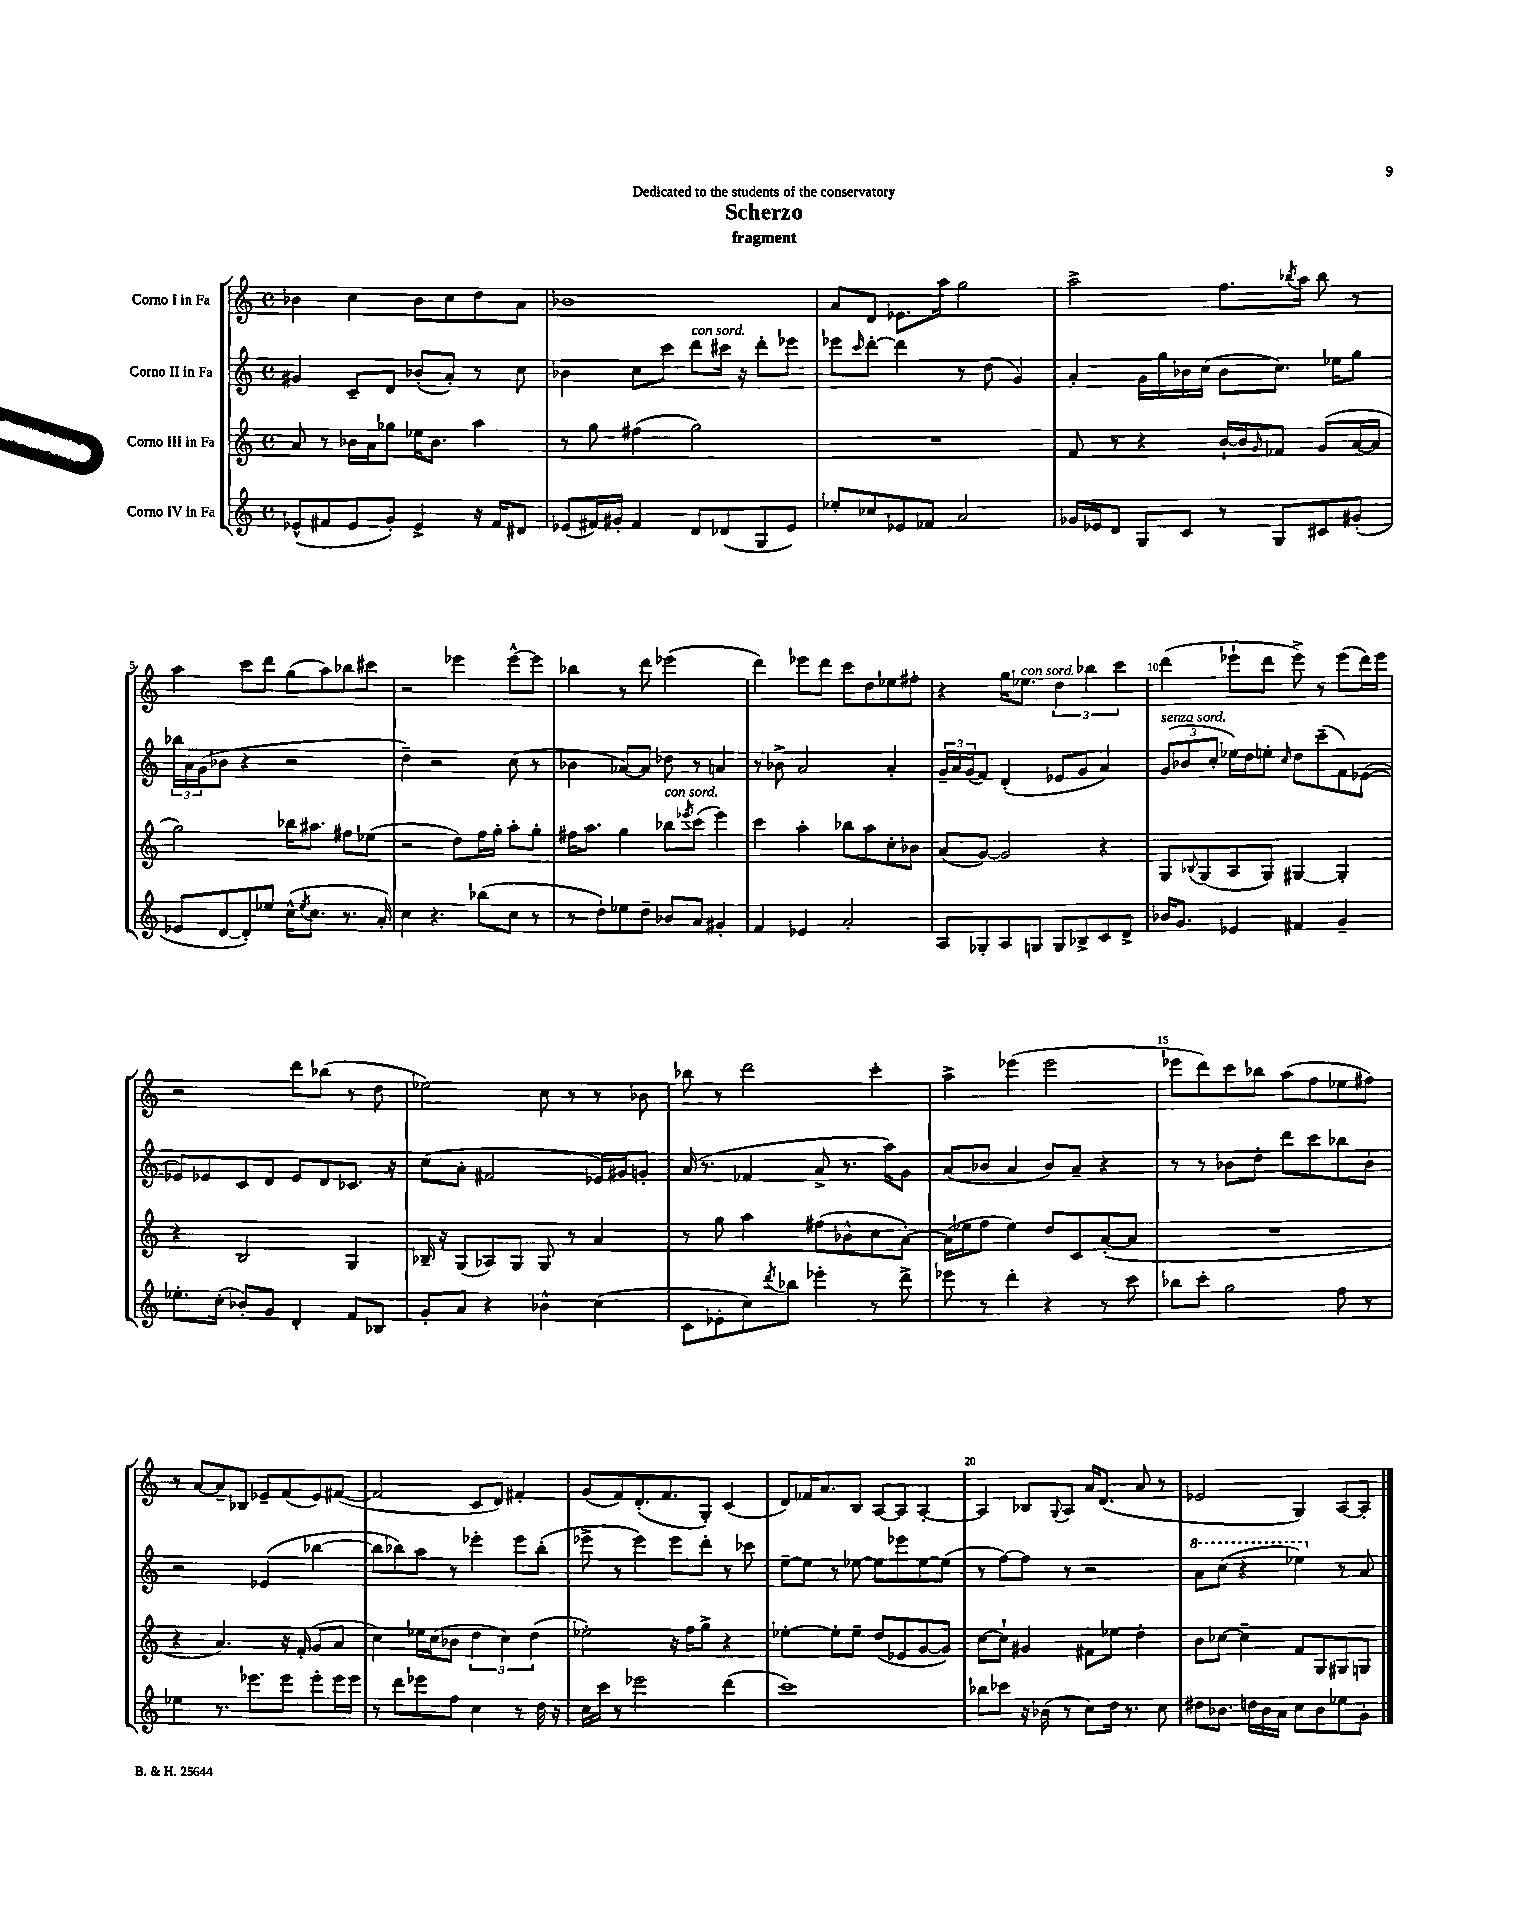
\header { title = "Scherzo" subtitle = "fragment" dedication = "Dedicated to the students of the conservatory" }
<<
\new StaffGroup <<
\new Staff = "s0" \with { instrumentName = "Corno I in Fa" } {
    \clef treble \key c \major \defaultTimeSignature \time 4/4
    bes'4 c''4 bes'8 c''8 d''8 a'8 |
    bes'1 |
    a'8 d'8 ees'8. a''16 g''2 |
    a''2-> f''8. \acciaccatura { bes''8 } a''16 bes''8 r8 |
    a''4 c'''8 d'''8 g''8( a''8) bes''8 cis'''8 |
    r2 ees'''4 ees'''8~-^ ees'''8 |
    bes''4 r8 d'''8 ees'''2( |
    d'''4) ees'''8 d'''8 c'''8 d''8 ees''8 fis''8-. |
    r4 g''16 ees''8.^\markup { \italic "con sord." } \tuplet 3/2 { d''4 bes''4 c'''4 } |
    d'''4( ees'''8-! d'''8 ees'''8->) r8 ees'''8( d'''16) ees'''16 |
    r2 d'''8 bes''8( r8 d''8 |
    ees''2) c''8 r8 r8 bes'8 |
    bes''8 r8 d'''2 c'''4-. |
    a''4-> ees'''4( ees'''2 |
    ees'''8 d'''8) c'''8 bes''8 a''8( f''8 ees''8 fis''8) |
    r8 a'8~ a'8-- bes8 ees'8-- f'8( ees'8) fis'8~( |
    fis'2 c'8 d'8) fis'4-. |
    g'8( f'8) d'8.-.( f'8. g8-.) c'4( |
    d'8) fes'16 a'8. b8 a8~ a8 a4~-. |
    a4 bes8 \appoggiatura { g8 } a8 a'16 d'8.( a'8 r8 |
    ees'2 g4) a8~ a8-. \bar "|." |
}
\new Staff = "s1" \with { instrumentName = "Corno II in Fa" } {
    \clef treble \key c \major \defaultTimeSignature \time 4/4
    gis'4 c'8-- d'8 bes'8-.( a'8-.) r8 c''8 |
    bes'4 c''8 c'''8 d'''8^\markup { \italic "con sord." } cis'''16 r16 d'''8-. ees'''8 |
    ees'''8 \grace { c'''16 } d'''8~-. d'''4 r8 d''8( g'4) |
    a'4-. g'16 g''16 bes'16 c''16( bes'8 c''8.) ees''16 g''8 |
    \tuplet 3/2 { bes''16 a'16 g'16( } bes'8 r4 r2 |
    d''4--) r2 c''8( r8 |
    bes'4 aes'8~) aes'8 des''8 r8 a'4 |
    r8 bes'8-> a'2 a'4-. |
    \tuplet 3/2 { g'16-- a'16 g'16( } f'8) d'4-.( ees'8 g'8 a'4) |
    \tuplet 3/2 { g'8^\markup { \italic "senza sord." }( bes'8 c''8-. } ees''16) d''16 e''8-. \grace { c''16 } d''8 c'''8--( f'8) ees'8~( |
    ees'8) ees'8 c'8 d'8 ees'8 d'8 ces'8. r16 |
    c''8( a'8-. fis'2 ees'16) gis'16 g'8-. |
    a'16( r8. fes'4 a'8-> r8. a''16) g'8 |
    a'8( bes'8 a'4 bes'8) a'8-- r4 |
    r8 r8 bes'8 d''8-. d'''8 c'''8 bes''8 bes'8-. |
    r2 ees'4( bes''4~ |
    bes''8 bes''8) a''8 r8 ees'''4-. ees'''8 bes''8-.( |
    ees'''8-> r8 ees'''4) ees'''8 d'''8-. r8 ces'''8 |
    e''8~-- e''8 r8 ees''8~ ees''8 ees'''8 ees''8~ ees''8( |
    r8 f''8~) f''8 r8 r2 |
    \ottava #1 a''8 c'''8( r4 ees'''4) \ottava #0 r8 a'8 \bar "|." |
}
\new Staff = "s2" \with { instrumentName = "Corno III in Fa" } {
    \clef treble \key c \major \defaultTimeSignature \time 4/4
    a'8 r8 bes'16 a'16 ges''8 ees''16 bes'8. a''4 |
    r8 g''8 fis''4( g''2) |
    R1 |
    f'8 r8 r4 b'16~-! b'16 \grace { g'16 } fes'8 g'8( a'16~ a'16 |
    g''2) bes''16 ais''8. fis''8 ees''8( |
    r2 d''8) f''16 g''16-. a''8-. g''8-. |
    fis''16 a''8. g''4 bes''8^\markup { \italic "con sord." } \acciaccatura { ees'''8 } c'''8( ees'''4) |
    c'''4 a''4-. bes''8 a''8 c''8-. bes'8 |
    a'8( g'8~) g'2 r4 |
    g8 \appoggiatura { bes8 } g8( a8 g8) gis4~ gis4-. |
    r4 b2 g4 |
    bes16-- r16 g8( aes8) g8 g8 r8 a'4 |
    r8 g''8 a''4 fis''8( bes'8-^ c''8 a'8~-.) |
    a'16( ees''16 f''8 ees''4) d''8 c'8 a'8~-.( a'8 |
    R1 |
    r4 a'4.) r16 f'16-.( g'8 a'8 |
    c''4) ees''16 c''16( bes'8 \tuplet 3/2 { d''4 c''4) d''4( } |
    ees''2-.) r16 f''16 g''8-> r4 |
    ees''4~-. ees''8-. ees''8-- d''8( ees'8 g'8~ g'8) |
    c''8~ c''8-! gis'4 fis'8 ees''8 d''4-. |
    b'8 ces''8~ ces''4-- f'8 g8 gis8 g8 \bar "|." |
}
\new Staff = "s3" \with { instrumentName = "Corno IV in Fa" } {
    \clef treble \key c \major \defaultTimeSignature \time 4/4
    ees'8-^( fis'8 ees'8 g'8-.) ees'4-> r16 fis'16 dis'8 |
    ees'8( fis'16) gis'16-. fis'4 d'8 des'8( g8 ees'8) |
    ees''8-. ces''8 ees'8 fes'8 a'2 |
    ges'16 ees'16 d'8 g8 c'8 r8 g8 cis'8 gis'8-.( |
    ees'8 d'8~ d'8-.) ees''8 c''16-^( \acciaccatura { ees''8 } c''8. r8. a'16-.) |
    c''4 r4. bes''8( c''8 r8 |
    r8 d''8-.) ees''8 d''8-- bes'8 a'8 gis'4-. |
    f'4 ees'4 a'2-. |
    a8 ges8-. a8 g8 g8 bes8-> c'8 d'8-> |
    bes'16 g'8. ees'4 fis'4 g'4-- |
    ees''8.-. c''16-.( bes'8-.) g'8 d'4-. f'8 bes8 |
    g'8-. a'8 r4 bes'4-^ c''4( |
    c'8 ees'8-. c''8) \acciaccatura { d'''8 } bes''8 ees'''4-. r8 d'''8-> |
    ees'''8 r8 d'''4-. r4 r8 c'''8 |
    bes''8 c'''8-. g''2 f''8 r8 |
    ees''4 r8. ees'''8. ees'''8 ees'''8-. ees'''16 ees'''16 |
    r8 d'''8 ees'''8 f''8 c''4 r8 d''16 r16 |
    c''16 c'''16 r8 ees'''2 d'''4( |
    c'''1) |
    bes''8 ces'''8 r16 bes'16( r8 c''8) d''16 r8. c''8 |
    dis''8 bes'8. d''16 bes'16 a'16 c''8 bes'8 ees''8 g'8-. \bar "|." |
}
>>
>>
\layout { \context { \Score \override BarNumber.break-visibility = ##(#f #t #t) barNumberVisibility = #(every-nth-bar-number-visible 5) } }
